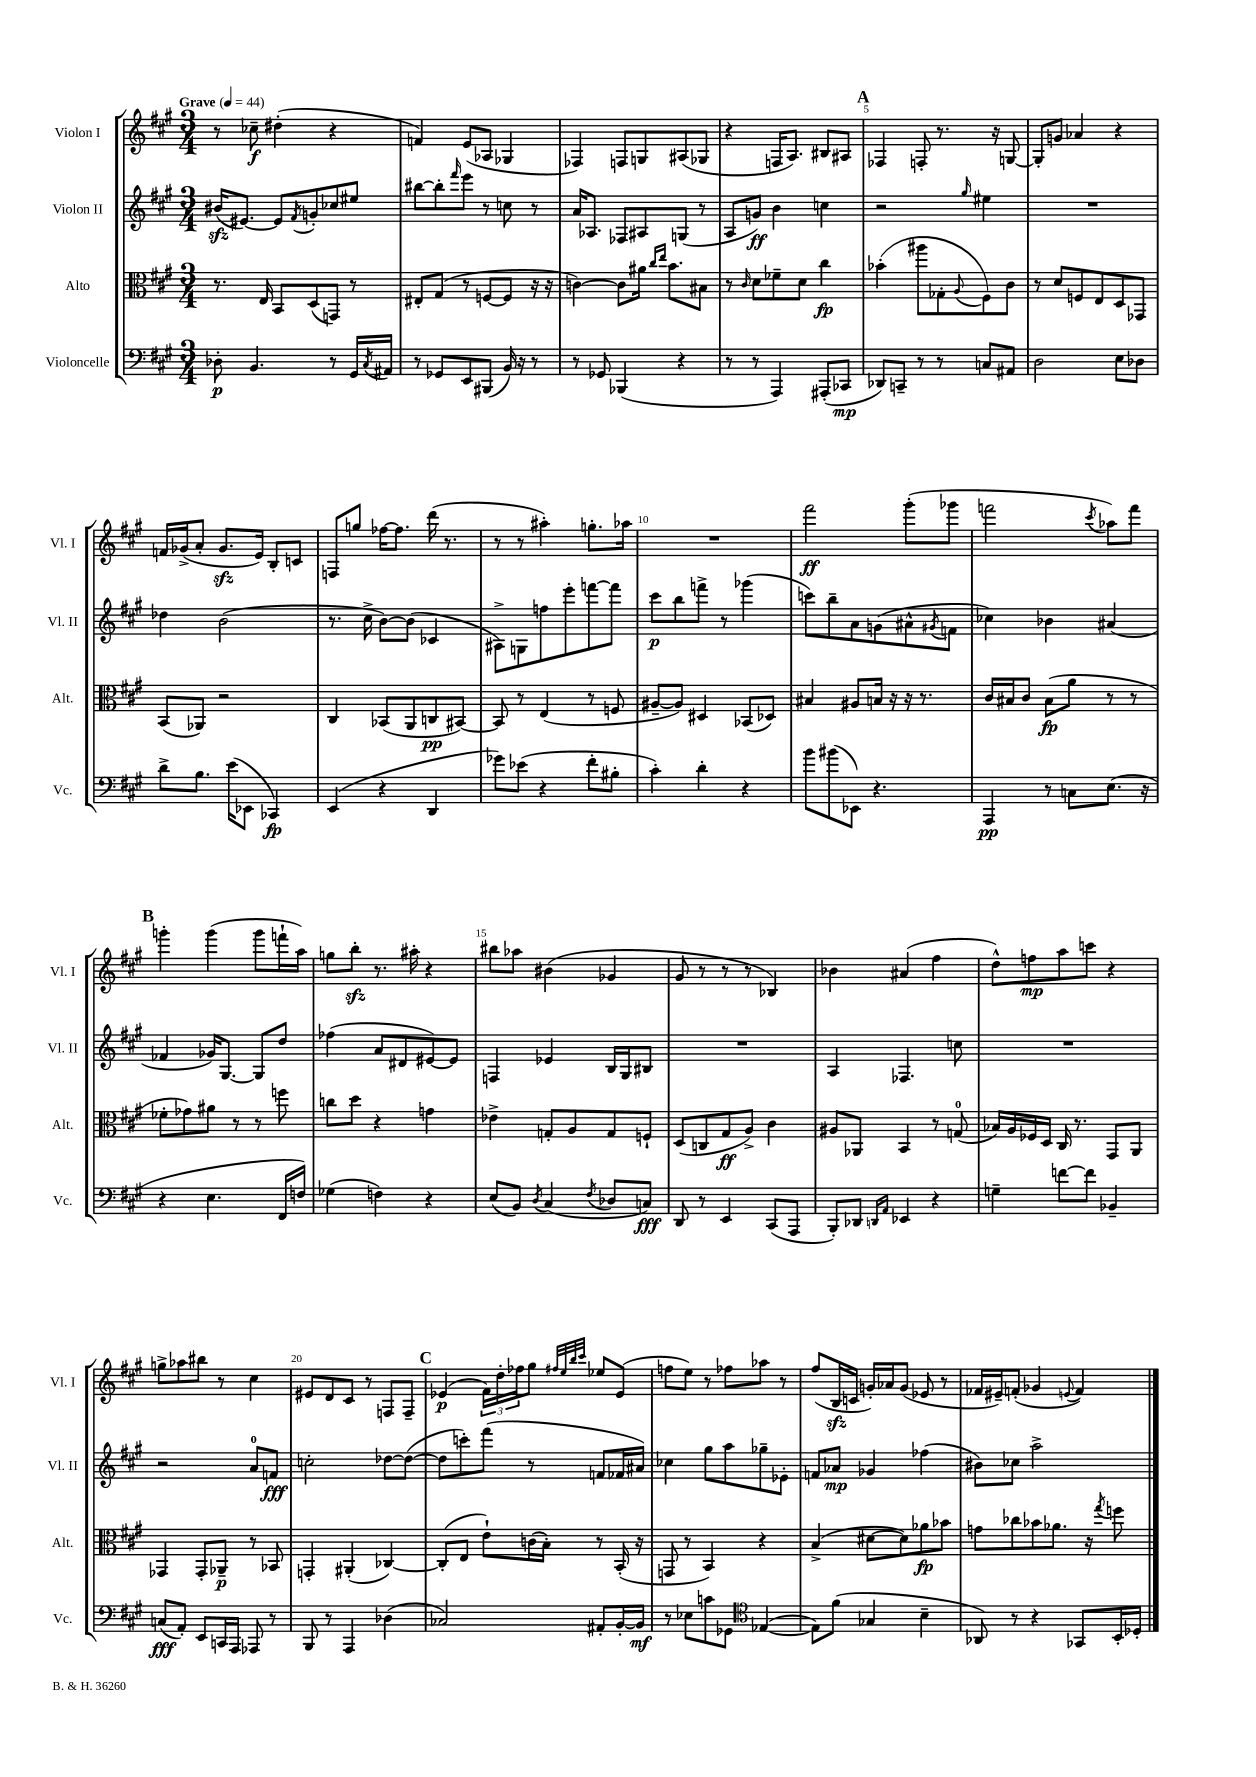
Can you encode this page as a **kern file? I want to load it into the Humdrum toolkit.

**kern	**kern	**kern	**kern
*staff4	*staff3	*staff2	*staff1
*clefF4	*clefC3	*clefG2	*clefG2
*k[f#c#g#]	*k[f#c#g#]	*k[f#c#g#]	*k[f#c#g#]
*M3/4	*M3/4	*M3/4	*M3/4
*MM44	*MM44	*MM44	*MM44
8D-'\	8.r	(16b#/LK	8r
.	.	[8.e#/J)	.
4.BB/	.	.	8cc-~\
.	16E/	.	.
.	8BB/L	8e#/]L	(4dd#'\
.	.	8qf#/	.
.	(8D/	8g'/	.
8r	8GG/J)	8cc-/	4r
16GG#/LL	8r	8ee#/J	.
8qC#/	.	.	.
16AA#/JJ	.	.	.
=	=	=	=
8r	8E#'/L	[8bb#\L	4f/)
8GG-/L	(8G#/J	8bb#'\]	.
.	.	16qqfff#/	.
8EE/	8r	8eee\J	(8e/L
(8BBB#/J	[8F/L	8r	8A-/J
16BB/)	8F/]J	8cc\	4G-/
16r	.	.	.
8r	16r	8r	.
.	16r	.	.
=	=	=	=
8r	[4c\)	16a/LK	4F-/)
.	.	8.A-/J	.
8GG-/	.	.	.
(4BBB-/	8c\]L	8F-/L	8F/L
.	16a#\Jk	8A#/	8G/
.	16qqcc#/LL	.	.
.	16qqee/JJ	.	.
.	8.b\L	.	.
4r	.	(8G/J	(8A#/
.	8B#\J	8r	8G-/J
=	=	=	=
8r	8r	8A/L	4r
.	16qqc#/	.	.
8r	8d\L	8g/J)	.
4AAA/)	8f-~\	4b\	16F/LK
.	.	.	8.A/J)
.	8d\J	.	.
(8AAA#'/L	4cc#\	4cc\	8B#/L
8CC-/J	.	.	8A#/J
=	=	=	=
8DD-/L)	(4b-'\	2r	4F-/
8CC~/J	.	.	.
8r	8aa#\L	.	8F'/
8r	8G-'\	.	8.r
.	8qqA/	16qqgg#/	.
8C/L	8F#\)	4ee#\	.
.	.	.	16r
8AA#/J	8c#\J	.	[8G/
=	=	=	=
2D\	8r	2.r	8G'/]L
.	8d/L	.	8g/J
.	8F/	.	4a-/
.	8E/	.	.
8E\L	8D/	.	4r
8D-\J	8GG-/J	.	.
=	=	=	=
8d^\L	(8BB/L	4dd-\	16f/LL
.	.	.	(16g-^/J
8.B\J	8AA-/J)	.	8a'/J
.	2r	(2b\	8.g-/L
(16e\LK	.	.	.
8EE-\J	.	.	.
.	.	.	16e/Jk)
4CC-/)	.	.	8B'/L
.	.	.	8c/J
=	=	=	=
(4EE/	4C#/	8.r	8F/L
.	.	.	8gg/J
.	.	16cc#^\	.
4r	(8BB-/L	[8b\L)	[16ff-\LK
.	.	.	8.ff-\]J
.	8AA/	(8b\]J	.
4DD/	8C/	4c-/	(16ddd\
.	.	.	8.r
.	[8BB#/J)	.	.
=	=	=	=
8g-\L)	8BB#/]	8A#^\L)	8r
(8e-\J	8r	8G\	8r
4r	(4E/	8ff\	4aa#'\)
.	.	8eee'\	.
8f#'\L	8r	[8fff\	8.gg'\L
8B#'\J	8F/	8fff\]J	.
.	.	.	16aa-\Jk
=	=	=	=
4c#'\)	[8A#~/L	8ccc#\L	2.r
.	8A#/]J)	8bb\	.
4d'\	4D#/	8fff^\J	.
.	.	8r	.
4r	(8BB-/L	(4ggg-\	.
.	8D-/J)	.	.
=	=	=	=
8b\L	4B#/	8ccc\L)	2fff#\
(8b#\	.	8bb~\	.
8EE-\J)	8A#/L	8a\	.
4.r	16B/Jk	(8g\	.
.	16r	.	.
.	16r	8a#^^\	(8ggg#'\L
.	8.r	.	.
.	.	8qg#/	.
.	.	8f\J	8ggg-\J
=	=	=	=
4AAA/	16c#/LL	4cc-\)	2fff\
.	16B#/J	.	.
.	8c#/J	.	.
8r	(8B#\L	4b-\	.
8C\L	8a\J	.	.
.	.	.	8qccc#/
(8.E\J	8r	(4a#/	8aa-\L)
.	8r	.	8fff\J
16r	.	.	.
=	=	=	=
4r	8f-'\L	4f-/	4ggg'\
.	8g-\)	.	.
4.E\	8a#\J	16g-/LK)	(4ggg\
.	.	[8.G#/J	.
.	8r	.	.
.	8r	8G#/]L	8ggg\L
16FF#/LL	8ff\	8dd/J	16fff`\L
16F/JJ)	.	.	16aa\JJ)
=	=	=	=
(4G-\	8cc\L	(4ff-\	8gg\L
.	8dd\J	.	8bb'\J
4F\)	4r	8a/L	8.r
.	.	8d#/	.
.	.	.	16aa#'\
4r	4g\	[8e#/)	4r
.	.	8e#/]J	.
=	=	=	=
(8E/L	4e-^\	4F/	8bb#\L
8BB/J)	.	.	8aa-\J
8qD/	.	.	.
(4C#/	8G'/L	4e-/	(4b#\
.	8A/	.	.
8qF#/	.	.	.
8D-/L	8G/	16B/LL	4g-/
.	.	16G#/J	.
8C/J)	8F`/J	8B#/J	.
=	=	=	=
8DD/	(8D/L	2.r	8g#/
8r	8C/	.	8r
4EE/	8G#/	.	8r
.	8A^/J)	.	8r
(8CC#/L	4c#\	.	4B-/)
8AAA/J	.	.	.
=	=	=	=
8BBB'/L)	8A#/L	4A/	4b-\
8DD-/J	8AA-/J	.	.
16qqDD/LL	.	.	.
16qqAA/JJ	.	.	.
4EE-/	4BB/	4.F-/	(4a#/
4r	8r	.	4ff#\
.	(8G/	8cc\	.
=	=	=	=
4G~\	16B-/LL)	2.r	8dd^^\L)
.	16A/	.	.
.	16F-/	.	8ff\
.	16D/JJ	.	.
[8f\L	16C#/	.	8aa\
.	8.r	.	.
8f\]J	.	.	8ccc\J
4BB-~/	8GG#/L	.	4r
.	8AA/J	.	.
=	=	=	=
(8C/L	4GG-/	2r	8gg^\L
8AA'/J)	.	.	8aa-\
8EE/L	8GG-'/L	.	8bb#\J
16CC/L	8AA-~/J	.	8r
16AAA/JJ	.	.	.
8AAA-/	8r	8a/L	4cc#\
8r	8BB-/	8f/J	.
=	=	=	=
8BBB/	4GG'/	2cc'\	8e#/L
8r	.	.	8d/
4AAA/	(4AA#'/	.	8c#/J
.	.	.	8r
(4D-\	[4C-/)	[8dd-\L	8F/L
.	.	(8dd-\_J	8F~/J
=	=	=	=
2C-/)	(8C-'/]L	8dd-\]L	(4e-/
.	8E/J	8ccc'\)	.
.	8e`\L)	(8fff#\J	24f#\LL)
.	.	.	24dd'\
.	.	.	24ff-\J
.	(16c\L	8r	8gg#\J
.	16B'\JJ)	.	.
.	.	.	32qqff#/LLL
.	.	.	32qqee/
.	.	.	32qqbb/
.	.	.	32qqccc#/JJJ
8AA#'/L	8r	8f/L	8ee-/L
[16BB'/L	(16BB'/	16f-/L	(8e-/J
16BB/]JJ	16r	16a#/JJ)	.
=	=	=	=
8r	8GG/	4cc-\	8ff\L
8E-\L	8r	.	8ee\J)
8c\	4BB/)	8gg#\L	8r
8GG-\J	.	8aa\	8ff-\L
*clefC4	*	*	*
([4E-/	4r	8gg-~\	8aa-\J
.	.	8e-'\J	8r
=	=	=	=
8E-\]L)	(4B^/	8f/L	(8ff#/L
(8f#\J	.	8a-/J	16B/L
.	.	.	16c/JJ
4G-/	[8d#\L	4g-/	16g'/LL)
.	.	.	16a-/J
.	8d#\])	.	(8g/J
4B~\	8a-\	(4ff-\	8e-/
.	8b-\J	.	8r
=	=	=	=
8AA-/)	8g\L	8b#\L)	16f-/LL
.	.	.	16e#~/J)
8r	8cc-\	8cc-\J	(8f'/J
4r	8b-\	2aa^\	4g-/
.	8.a-\J	.	.
.	.	.	8qqe/
8GG-/L	.	.	4f/)
.	16r	.	.
.	8qgg#/	.	.
16BB'/L	8ff\	.	.
16D-'/JJ	.	.	.
==	==	==	==
*-	*-	*-	*-
